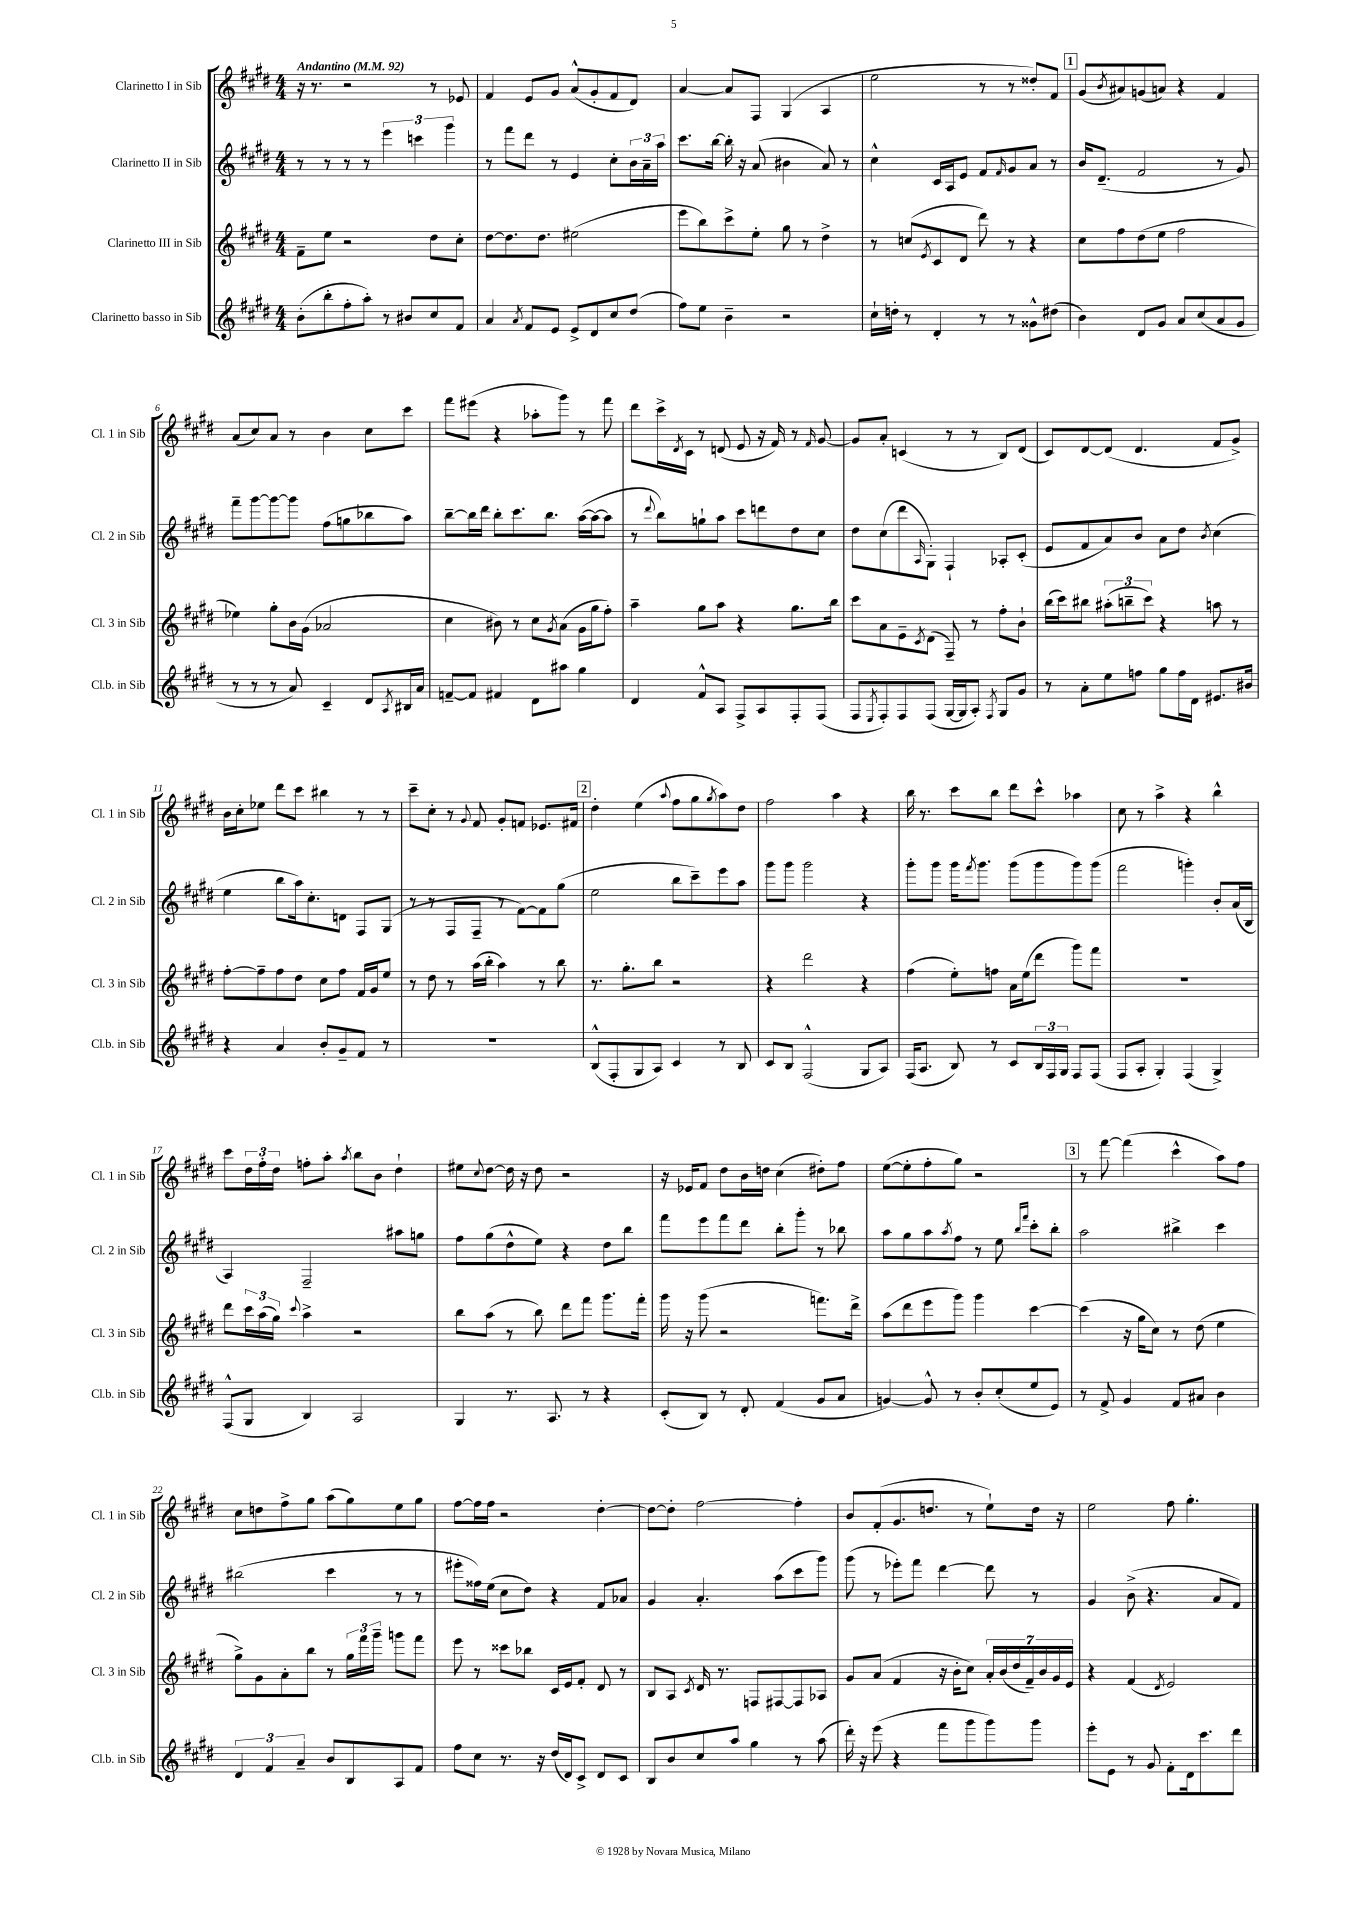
<<
\new StaffGroup <<
\new Staff = "s0" \with { instrumentName = "Clarinetto I in Sib" shortInstrumentName = "Cl. 1 in Sib" } {
    \clef treble \key e \major \numericTimeSignature \time 4/4 \tempo "Andantino" 4 = 92
    r16 r8. r2 r8 ees'8 |
    fis'4 e'8 gis'8 a'8-^( gis'8-. fis'8 dis'8) |
    a'4~ a'8 fis8 gis4( a4 |
    e''2 r8 r8 disis''8-.) fis'8 |
    \mark \markup { \box "1" } gis'8( \acciaccatura { b'8 } ais'8) g'8( a'8) r4 fis'4 |
    a'8( cis''8) a'8 r8 b'4 cis''8 cis'''8 |
    fis'''8 eis'''8( r4 aes''8-. gis'''8) r8 fis'''8 |
    dis'''8 cis'''16-> \acciaccatura { dis'8 } cis'16 r8 d'8( e'8 r16 fis'16) r8 \grace { fis'16 } gis'8~ |
    gis'8 a'8-. c'4( r8 r8 b8) dis'8( |
    cis'8) dis'8~ dis'8( dis'4. fis'8 gis'8->) |
    b'16 cis''16-. ees''8 dis'''8 cis'''8 bis''4 r8 r8 |
    cis'''8-- cis''8-. r8 \appoggiatura { gis'8 } fis'8 gis'8-. f'8 ees'8. fis'16 |
    \mark \markup { \box "2" } dis''4-. e''4( \appoggiatura { a''8 } fis''8 gis''8 \acciaccatura { gis''8 } a''8) dis''8 |
    fis''2 a''4 r4 |
    b''16 r8. cis'''8 b''8 dis'''8 cis'''8-^ aes''4 |
    cis''8 r8 a''4-> r4 b''4-^ |
    cis'''8 \tuplet 3/2 { dis''16 fis''16-. dis''16 } f''8-. a''8-. \acciaccatura { a''8 } b''8 b'8 dis''4-! |
    eis''8 \appoggiatura { cis''8 } dis''8~ dis''16 r16 dis''8 r2 |
    r16 ees'16 fis'8 dis''8 b'16 d''16 cis''4( dis''8-.) fis''8 |
    e''8~( e''8-. fis''8-. gis''8) r2 |
    \mark \markup { \box "3" } r8 fis'''8~ fis'''4( cis'''4-^ a''8) fis''8 |
    cis''8 d''8 fis''8-> gis''8 a''8( gis''8) e''8 gis''8 |
    fis''8~ fis''16 fis''16 r2 dis''4~-. |
    dis''8~ dis''8-. fis''2~ fis''4-. |
    b'8 fis'8-.( gis'8. d''8. r8 e''8-!) d''16 r16 |
    e''2 fis''8 gis''4.-. \bar "|." |
}
\new Staff = "s1" \with { instrumentName = "Clarinetto II in Sib" shortInstrumentName = "Cl. 2 in Sib" } {
    \clef treble \key e \major \numericTimeSignature \time 4/4
    r8 r8 r8 r8 \tuplet 3/2 { e'''4 c'''4 gis'''4 } |
    r8 fis'''8 dis'''8 r8 e'4 cis''8-. \tuplet 3/2 { b'16 a'16-- a''16 } |
    cis'''8. b''16~ b''16-. r16 a'8( bis'4 a'8) r8 |
    cis''4-^ cis'16 a16 e'8 fis'8 \grace { fis'16 } gis'8 a'8 r8 |
    \mark \markup { \box "1" } b'16 dis'8.--( fis'2 r8 gis'8) |
    fis'''8-- gis'''8~ gis'''8~ gis'''8 fis''8( g''8 bes''8 a''8) |
    b''8~-- b''16 dis'''16 b''8-. cis'''8. b''8. a''16~( a''16~ a''8 |
    r8 \appoggiatura { dis'''8 } b''8) g''8-! a''8 cis'''8 d'''8 dis''8 cis''8 |
    dis''8 cis''8( dis'''8 \grace { a16 } gis8-.) fis4-! aes8-. cis'8-.( |
    e'8 fis'8 a'8) b'8 a'8 dis''8 \acciaccatura { b'8 } cis''4( |
    e''4 b''8 a''16) cis''8.-. d'8 fis8 gis8( |
    r8 r8 fis8 fis8-- r8 fis'8~) fis'8 gis''8( |
    \mark \markup { \box "2" } e''2 b''8 cis'''8--) e'''8 a''8 |
    gis'''8 gis'''8 gis'''2 r4 |
    gis'''8-. gis'''8 gis'''16 \acciaccatura { fis'''8 } gis'''8. gis'''8( gis'''8 gis'''8) gis'''8( |
    fis'''2 g'''4-.) b'8-. a'16( b16 |
    a4) fis2-- ais''8 g''8 |
    fis''8 gis''8( dis''8-^ e''8) r4 dis''8 b''8 |
    fis'''8 e'''8 fis'''8 dis'''8 b''8-. gis'''8-. r8 bes''8 |
    a''8 gis''8 a''8 \acciaccatura { a''8 } fis''8 r8 e''8 \grace { b''16 fis'''16 } cis'''8-. b''8-. |
    \mark \markup { \box "3" } a''2 bis''4-> cis'''4 |
    bis''2( cis'''4 r8 r8 |
    eis'''8-. fisis''16) e''16( cis''8 dis''8) r4 fis'8 aes'8 |
    gis'4 a'4.-. a''8( cis'''8 gis'''8) |
    gis'''8( r8 ees'''8-.) fis'''8 dis'''4~ dis'''8 r8 |
    gis'4 b'8->( r4. a'8 fis'8) \bar "|." |
}
\new Staff = "s2" \with { instrumentName = "Clarinetto III in Sib" shortInstrumentName = "Cl. 3 in Sib" } {
    \clef treble \key e \major \numericTimeSignature \time 4/4
    fis'8-- e''8 r2 dis''8 cis''8-. |
    dis''8~ dis''8. dis''8. eis''2( |
    e'''8 b''8) cis'''8-> e''8-. gis''8 r8 dis''4-> |
    r8 c''8( \acciaccatura { e'8 } cis'8 dis'8 dis'''8) r8 r4 |
    \mark \markup { \box "1" } cis''8 fis''8 dis''8( e''8 fis''2 |
    ees''4) gis''8-. b'16 gis'16( aes'2 |
    cis''4 bis'8) r8 cis''8 \acciaccatura { gis'8 } a'8( gis'16 gis''16 fis''8-.) |
    a''4-- gis''8 a''8 r4 gis''8. b''16 |
    cis'''8 a'8 e'8-- \acciaccatura { cis'8 } dis'8( fis8--) r8 fis''8-. b'8-! |
    b''16( cis'''16) bis''8 \tuplet 3/2 { ais''8-.( b''8-- cis'''8) } r4 a''8 r8 |
    fis''8~-. fis''8-- fis''8 dis''8 cis''8 fis''8 fis'16 gis'16 e''8 |
    r8 dis''8 r8 a''16( b''16-. a''4) r8 b''8 |
    \mark \markup { \box "2" } r8. gis''8.-. b''8 r2 |
    r4 dis'''2 r4 |
    fis''4( e''8-.) f''8 a'16 e''16( dis'''8 gis'''8) fis'''8 |
    R1 |
    dis'''8 \tuplet 3/2 { cis'''16 a''16( gis''16) } \appoggiatura { cis'''8 } a''4-> r2 |
    b''8 a''8( r8 b''8) dis'''8 fis'''8 gis'''8. fis'''16-. |
    gis'''16 r16 gis'''8( r2 f'''8.) dis'''16-> |
    a''8( dis'''8 e'''8 gis'''8) gis'''4 cis'''4~ |
    \mark \markup { \box "3" } cis'''4( r16 gis''16 cis''8) r8 dis''8( e''4 |
    gis''8->) gis'8 a'8-. b''8 r8 \tuplet 3/2 { gis''16 fis'''16 gis'''16-- } g'''8 fis'''8 |
    e'''8 r8 cisis'''8 bes''8 cis'16 e'16 fis'8-. dis'8 r8 |
    b8 a8 \acciaccatura { cis'8 } dis'16 r8. f8 fis8~ fis8 aes8 |
    gis'8 a'8( fis'4 r16 b'16-. cis''8) \tuplet 7/4 { a'16-. b'16( dis''16 fis'16--) b'16 gis'16 e'16 } |
    r4 fis'4( \acciaccatura { dis'8 } e'2) \bar "|." |
}
\new Staff = "s3" \with { instrumentName = "Clarinetto basso in Sib" shortInstrumentName = "Cl.b. in Sib" } {
    \clef treble \key e \major \numericTimeSignature \time 4/4
    b'8-.( b''8-. fis''8-. a''8-.) r8 bis'8 cis''8 fis'8 |
    a'4 \acciaccatura { a'8 } fis'8 e'8 e'8-> dis'8 cis''8 dis''8( |
    fis''8) e''8 b'4-- r2 |
    cis''16-! d''16-. r8 dis'4-. r8 r8 gisis'8-^ dis''8( |
    \mark \markup { \box "1" } b'4) dis'8 gis'8 a'8 cis''8( a'8 gis'8 |
    r8 r8 r8 a'8) cis'4-- dis'8 \acciaccatura { a8 } bis16 a'16 |
    f'8~-- f'8 fis'4 dis'8 ais''8 gis''4 |
    dis'4 fis'8-^ a8 fis8-> a8 fis8-. fis8( |
    fis8 \acciaccatura { e8 } fis8-.) fis8 fis8( gis16~ gis16 a8-.) \acciaccatura { fis8 } gis8 gis'8 |
    r8 a'8-. e''8 f''8 gis''8 f''16 dis'16 eis'8. bis'16 |
    r4 a'4 b'8-. gis'8-- fis'8 r8 |
    R1 |
    \mark \markup { \box "2" } b8-^( fis8-. gis8 a8) cis'4 r8 b8 |
    cis'8 b8 fis2-^( gis8 a8) |
    fis16( a8. b8) r8 cis'8 \tuplet 3/2 { b16 fis16 gis16 } fis8 fis8( |
    fis8 a8-. gis4-.) fis4( gis4->) |
    fis8-^( gis8 b4) a2 |
    gis4 r8. a8. r8 r4 |
    cis'8-.( b8) r8 dis'8-. fis'4( gis'8 a'8 |
    g'4~) g'8-^ r8 b'8-. cis''8-.( e''8 e'8) |
    \mark \markup { \box "3" } r8 fis'8-> gis'4 fis'8 ais'8 b'4 |
    \tuplet 3/2 { dis'4 fis'4 a'4-- } b'8 b8 a8 fis'8 |
    fis''8 cis''8 r8. r16 dis''16( dis'16) cis'8-> dis'8 cis'8 |
    b8 b'8 cis''8 a''8 gis''4 r8 a''8( |
    dis'''16-.) r16 e'''8( r4 fis'''8 gis'''8 gis'''8) gis'''8 |
    e'''8-. e'8 r8 gis'8 fis'8-. dis'16 cis'''8. dis'''8 \bar "|." |
}
>>
>>
